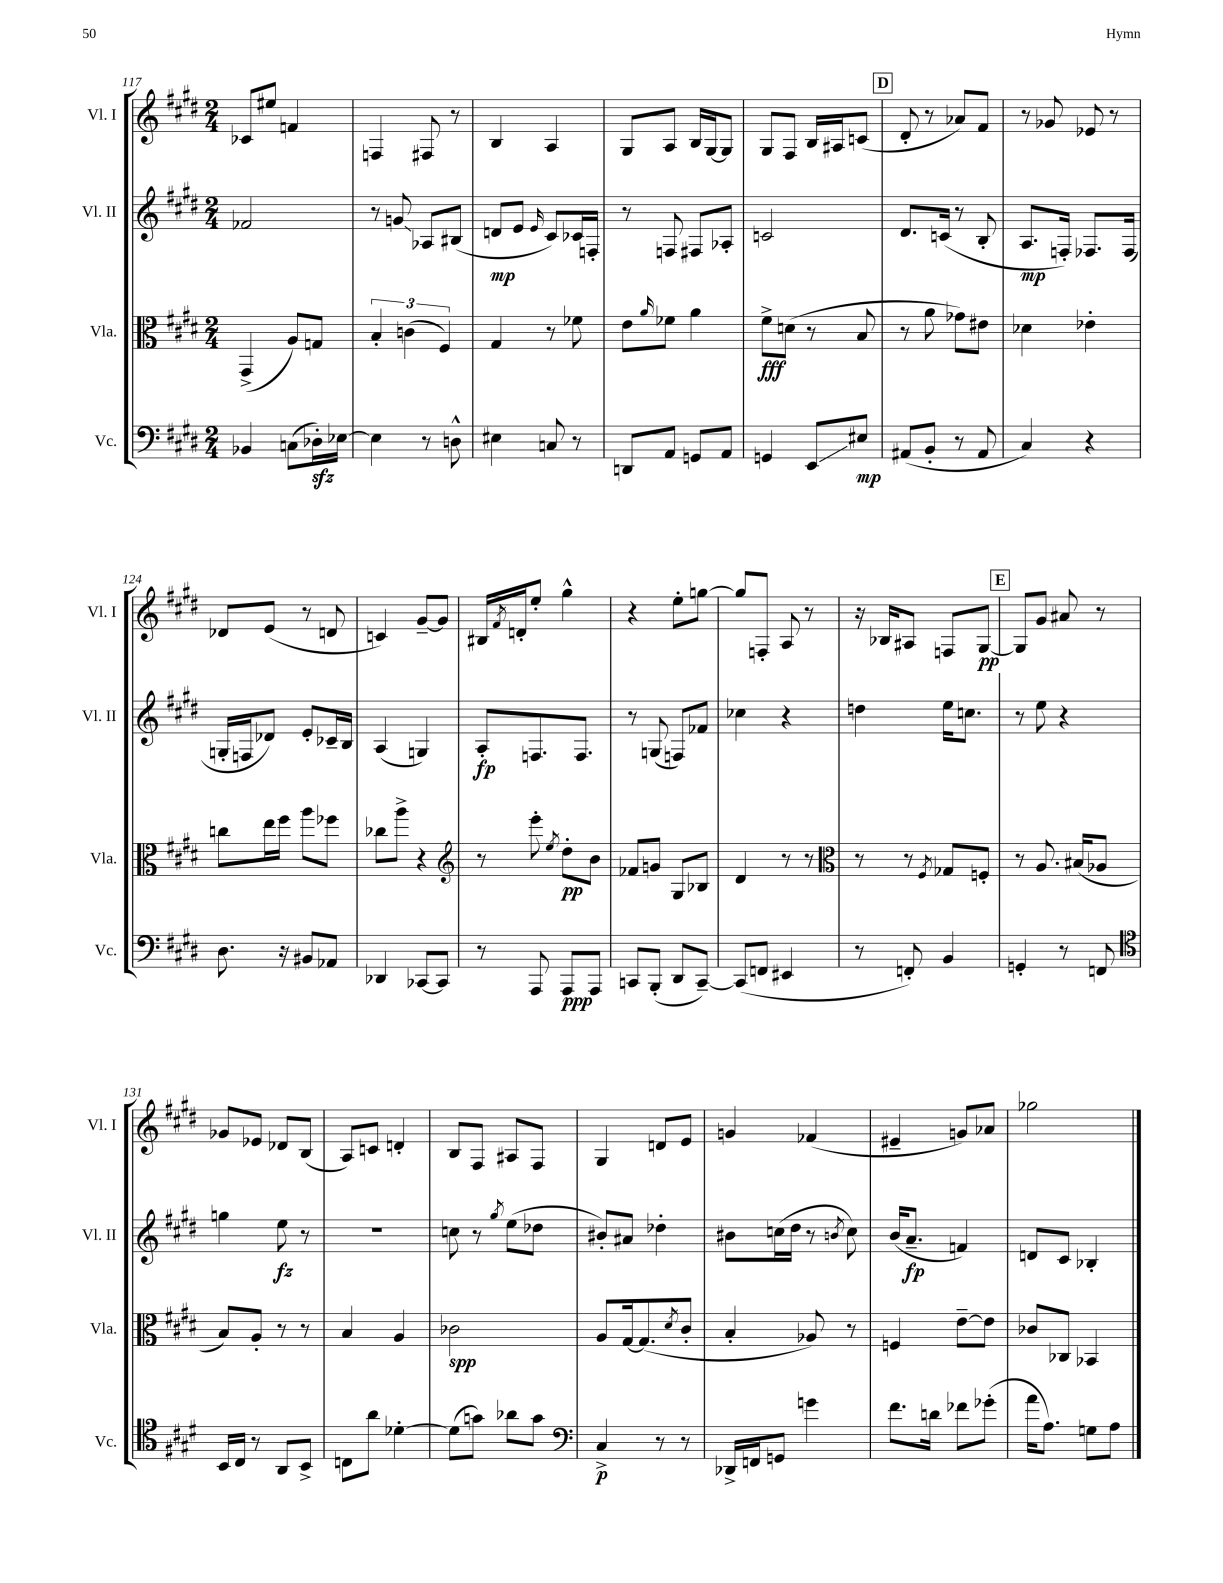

**kern	**kern	**kern	**kern
*staff4	*staff3	*staff2	*staff1
*clefF4	*clefC3	*clefG2	*clefG2
*k[f#c#g#d#]	*k[f#c#g#d#]	*k[f#c#g#d#]	*k[f#c#g#d#]
*M2/4	*M2/4	*M2/4	*M2/4
4BB-	(4GG#^	2f-	8c-
.	.	.	8ee#
(8C	8A)	.	4f
16D-')	8G	.	.
[16E-	.	.	.
=	=	=	=
4E-]	6B'	8r	4F
.	.	8g	.
.	(6c	.	.
8r	.	8A-	8F#
.	6F#)	.	.
8D^^	.	(8B#	8r
=	=	=	=
4E#	4G#	8d	4B
.	.	8e	.
.	.	16qqe	.
8C	8r	8c#)	4A
8r	8f-	16c-	.
.	.	16F'	.
=	=	=	=
8DD	8e	8r	8G#
.	16qqa	.	.
8AA	8f-	8F	8A
8GG	4a	8F#	16B
.	.	.	[16G#
8AA	.	8A-'	8G#]
=	=	=	=
4GG	8f#^	2c	8G#
.	(8d	.	8F#
8EE	8r	.	16B
.	.	.	16A#
8E#	8B	.	(8c
=	=	=	=
(8AA#	8r	8.d#	8d#'
8BB'	8a	.	8r
.	.	(16c	.
8r	8g-)	8r	8a-)
8AA#	8e#	8B'	8f#
=	=	=	=
4C#)	4d-	8.A	8r
.	.	.	8g-
.	.	16F')	.
4r	4e-'	8.F-	8e-
.	.	.	8r
.	.	(16F-	.
=	=	=	=
8.D#	8cc	16G'	8d-
.	.	16F	.
.	16ee	8d-)	(8e
16r	16ff#	.	.
8BB#	8aa	8e'	8r
8AA-	8ff-	16c-~	8d
.	.	16B	.
=	=	=	=
4DD-	8cc-	(4A	4c)
.	8aa^	.	.
[8CC-	4r	4G)	[8g#~
8CC-]	.	.	8g#]
=	=	=	=
*	*clefG2	*	*
8r	8r	8A'	16B#
.	.	.	8qf#
.	.	.	16d'
8AAA	8eee'	8.F	8ee'
.	8qee	.	.
8AAA	8dd#'	.	4gg#^^
.	.	8.F	.
8AAA	8b	.	.
=	=	=	=
8CC	8f-	8r	4r
(8BBB'	8g	(8G	.
8DD#	8G#	8F)	8ee'
[8CC~)	8B-	8f-	[8gg
=	=	=	=
(8CC]	4d#	4cc-	8gg]
8FF	.	.	8F'
4EE#	8r	4r	8A
.	8r	.	8r
=	=	=	=
*	*clefC3	*	*
8r	8r	4dd	16r
.	.	.	16B-
8FF')	8r	.	8A#
.	8qF#	.	.
4BB	8G-	16ee	8F
.	.	8.cc	.
.	8F'	.	[8G#
=	=	=	=
4GG'	8r	8r	8G#]
.	8.A	8ee	8g#
8r	.	4r	8a#
.	(16B#	.	.
8FF	8A-	.	8r
=	=	=	=
*clefC4	*	*	*
16BB	8B)	4gg	8g-
16C#	.	.	.
8r	8A'	.	8e-
8AA	8r	8ee	8d-
8BB^	8r	8r	(8B
=	=	=	=
8C	4B	2r	8A)
8a	.	.	8c
[4d-'	4A	.	4d'
=	=	=	=
(8d-]	2c-	8cc	8B
8g)	.	8r	8F#
.	.	8qgg#	.
8a-	.	(8ee	8A#
8g	.	8dd-	8F#
=	=	=	=
*clefF4	*	*	*
4C#^	8A	8b#')	4G#
.	[16G#	8a#	.
.	(8.G#]	.	.
8r	.	4dd-'	8d
.	8qd#	.	.
8r	8c#'	.	8e
=	=	=	=
16DD-^	4B'	8b#	4g
16FF	.	.	.
8GG	.	(16cc	.
.	.	16dd#	.
4g	8A-)	8r	(4f-
.	.	8qb	.
.	8r	8cc)	.
=	=	=	=
8.f#	4F	(16b	4e#~
.	.	8.a~	.
16d	.	.	.
8f-	[8e~	4f)	8g)
(8g-'	8e]	.	8a-
=	=	=	=
16a	8c-	8d	2gg-
8.A)	.	.	.
.	8C-	8c#	.
8G	4BB-	4B-'	.
8A	.	.	.
==	==	==	==
*-	*-	*-	*-
